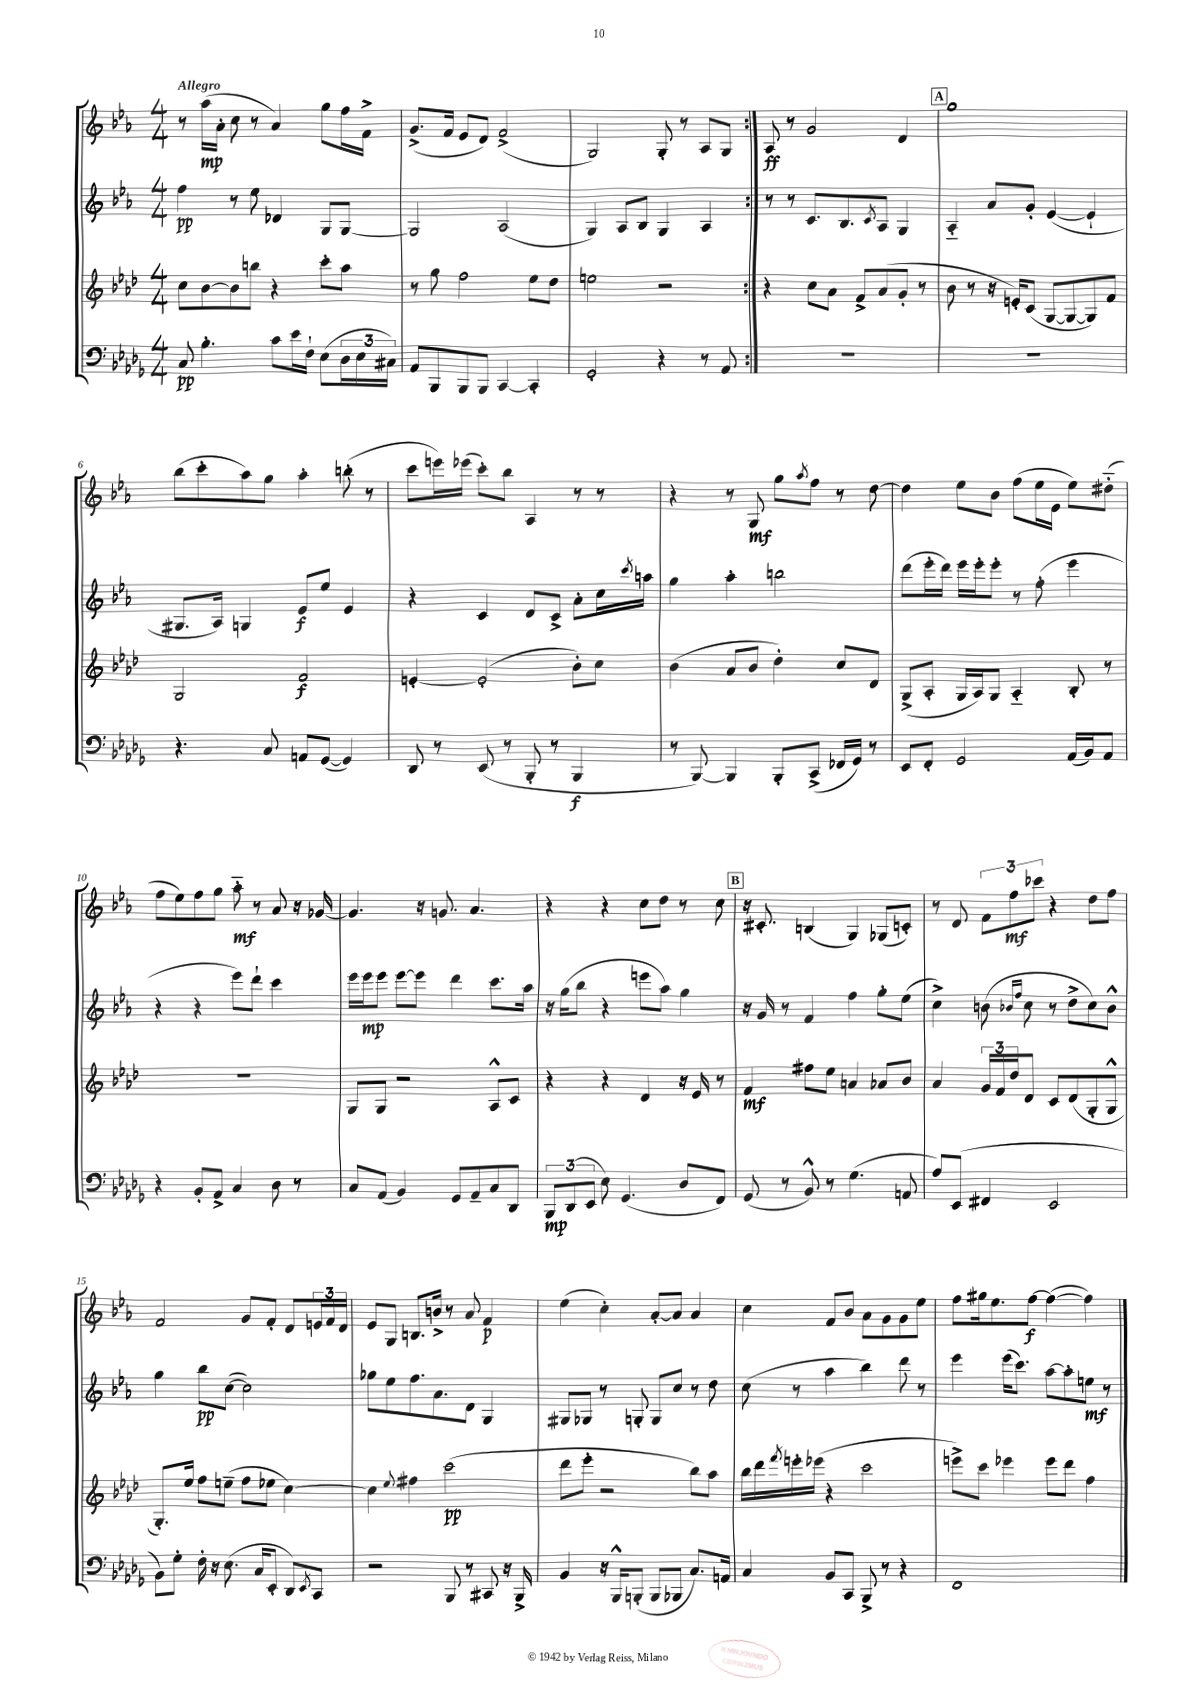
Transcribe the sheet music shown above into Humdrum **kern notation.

**kern	**dynam	**kern	**dynam	**kern	**dynam	**kern	**dynam
*part4	*part4	*part3	*part3	*part2	*part2	*part1	*part1
*staff4	*staff4	*staff3	*staff3	*staff2	*staff2	*staff1	*staff1
*clefF4	*	*clefG2	*	*clefG2	*	*clefG2	*
*k[b-e-a-d-g-]	*	*k[b-e-a-d-]	*	*k[b-e-a-]	*	*k[b-e-a-]	*
*M4/4	*	*M4/4	*	*M4/4	*	*M4/4	*
=1	=1	=1	=1	=1	=1	=1	=1
!	!	!	!	!	!	!LO:TX:a:B:t=Allegro	!
8C/	pp	8cc\L	.	4ff\	pp	8r	.
4.B-'\	.	[8b-\	.	.	.	(16aa-\LL	mp
.	.	.	.	.	.	16a-'\JJ	.
.	.	8b-\]	.	8r	.	8cc\	.
.	.	8bbn\J	.	8ee-\	.	8r	.
8c\L	.	4r	.	4d-X/	.	4a-/)	.
16e-\L	.	.	.	.	.	.	.
16F`\JJ	.	.	.	.	.	.	.
(8E-\L	.	8ccc'\L	.	8G/L	.	8gg\L	.
24D-\L	.	8aa-\J	.	[8G/J	.	16ff\L	.
24E-\	.	.	.	.	.	.	.
.	.	.	.	.	.	16f^\JJ	.
24C#X\JJ)	.	.	.	.	.	.	.
=2	=2	=2	=2	=2	=2	=2	=2
8AA-/L	.	8r	.	2G/]	.	(8.g^/L	.
8BBB-/	.	8gg\	.	.	.	.	.
.	.	.	.	.	.	16f/Jk	.
8BBB-/	.	2ff\	.	.	.	8e-/L	.
8BBB-/J	.	.	.	.	.	8d/J)	.
[4CC/	.	.	.	(2A-/	.	(2f^/	.
4CC'/]	.	8ee-\L	.	.	.	.	.
.	.	8dd-\J	.	.	.	.	.
=3	=3	=3	=3	=3	=3	=3	=3
2GG-'/	.	2een\	.	4G/)	.	2G/)	.
.	.	.	.	8A-/L	.	.	.
.	.	.	.	8B-/J	.	.	.
4r	.	2r	.	4G/	.	8G'/	.
.	.	.	.	.	.	8r	.
8r	.	.	.	4A-/	.	8A-/L	.
8AA-/	.	.	.	.	.	8G/J	.
=4:|!	=4:|!	=4:|!	=4:|!	=4:|!	=4:|!	=4:|!	=4:|!
1r	.	4r	.	8r	.	8A-/	ff
.	.	.	.	8r	.	8r	.
.	.	8cc\L	.	8.c/L	.	2g/	.
.	.	8a-\J	.	.	.	.	.
.	.	.	.	8.B-/	.	.	.
.	.	8f^/L	.	.	.	.	.
.	.	.	.	8qc/	.	.	.
.	.	(8a-/	.	8A-/J	.	.	.
.	.	8g'/J	.	4G/	.	4d/	.
.	.	8r	.	.	.	.	.
!!LO:REH:place=s1:t=A
=5	=5	=5	=5	=5	=5	=5	=5
1r	.	8b-\	.	4A-/	.	1gg	.
.	.	8r	.	.	.	.	.
.	.	16r	.	8a-/L	.	.	.
.	.	16en'/KL)	.	.	.	.	.
.	.	(8c/J	.	8g'/J	.	.	.
.	.	[8G/L	.	([4e-/	.	.	.
.	.	8G/_	.	.	.	.	.
.	.	8G/])	.	4e-`/]	.	.	.
.	.	8f/J	.	.	.	.	.
!!LO:LB:g=z
=6	=6	=6	=6	=6	=6	=6	=6
4.r	.	2G/	.	8.G#X/L	.	(8bb-\L	.
.	.	.	.	.	.	8ccc'\	.
.	.	.	.	16A-/Jk)	.	.	.
.	.	.	.	4Gn/	.	8aa-\)	.
8C/	.	.	.	.	.	8gg\J	.
8AAn/L	.	2f/	f	8e-/L	f	4aa-'\	.
([8GG-/J	.	.	.	8ee-/J	.	.	.
4GG-/])	.	.	.	4e-/	.	(8bbn'\	.
.	.	.	.	.	.	8r	.
=7	=7	=7	=7	=7	=7	=7	=7
8DD-/	.	[4en'/	.	4r	.	8ccc\L	.
8r	.	.	.	.	.	16eeen\L)	.
.	.	.	.	.	.	(16eee-X\JJ	.
(8EE-/	.	(2e'/]	.	4c/	.	8ccc'\L)	.
8r	.	.	.	.	.	8bb-\J	.
8BBB-'/	.	.	.	8d/L	.	4A-/	.
8r	.	.	.	8c^/J	.	.	.
4BBB-/	f	8b-'\L)	.	8a-'\L	.	8r	.
.	.	8cc\J	.	16cc\L	.	8r	.
.	.	.	.	8qccc/	.	.	.
.	.	.	.	16aan\JJ	.	.	.
=8	=8	=8	=8	=8	=8	=8	=8
8r	.	(4b-\	.	4gg\	.	4r	.
[8BBB-/)	.	.	.	.	.	.	.
4BBB-/]	.	8a-/L	.	4aa-'\	.	8r	.
.	.	8b-/J	.	.	.	8G/	mf
8BBB-'/L	.	4dd-'\)	.	2bbn\	.	8gg\L	.
.	.	.	.	.	.	8qaa-/	.
(8CC^/J	.	.	.	.	.	8ff\J	.
16FF-X/LL	.	8cc/L	.	.	.	8r	.
16GG-/JJ)	.	.	.	.	.	.	.
8r	.	8d-/J	.	.	.	[8dd\	.
=9	=9	=9	=9	=9	=9	=9	=9
8EE-/L	.	(8G^/L	.	(8ddd\L	.	4dd\]	.
8FF'/J	.	8A-'/J	.	16eee-'\L	.	.	.
.	.	.	.	16ddd\JJ)	.	.	.
2GG-/	.	16G/LL	.	16eee-\LL	.	8ee-\L	.
.	.	16A-/J)	.	16eee-'\J	.	.	.
.	.	8G/J	.	8eee-'\J	.	8b-\J	.
.	.	4A-/	.	8r	.	(8ff\L	.
.	.	.	.	(8ff'\	.	16ee-\L	.
.	.	.	.	.	.	16e-\JJ	.
(16AA-/LL	.	8B-'/	.	4eee-\	.	8ee-\L)	.
16BB-/J)	.	.	.	.	.	.	.
8AA-/J	.	8r	.	.	.	(8dd#X\J	.
!!LO:LB:g=z
=10	=10	=10	=10	=10	=10	=10	=10
4r	.	1r	.	4r	.	8ff\L	.
.	.	.	.	.	.	8ee-\)	.
8BB-'/L	.	.	.	4r	.	8ff\	.
8AA-^/J	.	.	.	.	.	8gg\J	.
4C/	.	.	.	8eee-\L)	.	8aa-\	mf
.	.	.	.	8ddd`\J	.	8r	.
8D-\	.	.	.	4ccc\	.	8a-/	.
8r	.	.	.	.	.	16r	.
.	.	.	.	.	.	[16g-X/	.
=11	=11	=11	=11	=11	=11	=11	=11
8C/L	.	8G/L	.	16eee-\LL	.	4.g-/]	.
.	.	.	.	16eee-\J	mp	.	.
(8AA-/J	.	8G/J	.	8eee-\J	.	.	.
4BB-/)	.	2r	.	[8eee-\L	.	.	.
.	.	.	.	8eee-\J]	.	16r	.
.	.	.	.	.	.	8.gn/	.
8GG-/L	.	.	.	4ddd\	.	.	.
8AA-~/	.	.	.	.	.	4.a-/	.
8C/	.	8A-^^/L	.	8.ccc\L	.	.	.
8DD-/J	.	8c/J	.	.	.	.	.
.	.	.	.	16aa-\Jk	.	.	.
=12	=12	=12	=12	=12	=12	=12	=12
12BBB-/L	mp	4r	.	16r	.	4r	.
.	.	.	.	(16gg\KL	.	.	.
(12DD-/	.	.	.	.	.	.	.
.	.	.	.	8bb-\J	.	.	.
12EE-/J	.	.	.	.	.	.	.
8E-\)	.	4r	.	4r	.	4r	.
(4.GG-/	.	.	.	.	.	.	.
.	.	4d-/	.	8eeen\L	.	8cc\L	.
.	.	.	.	8aa-\J)	.	8dd\J	.
8D-/L	.	16r	.	4gg\	.	8r	.
.	.	16e-/	.	.	.	.	.
8FF/J)	.	8r	.	.	.	8cc\	.
!!LO:REH:place=s1:t=B
=13	=13	=13	=13	=13	=13	=13	=13
(8GG-/	.	4f/	mf	16r	.	16r	.
.	.	.	.	16g/	.	8.c#X'/	.
8r	.	.	.	8r	.	.	.
8BB-^^/)	.	8ff#X\L	.	4f/	.	(4Bn/	.
8r	.	8ee-\J	.	.	.	.	.
(4.G-\	.	4an/	.	4ff\	.	4G/)	.
.	.	8a-X/L	.	8gg'\L	.	(8G-X/L	.
8AAn/	.	8b-/J	.	(8ee-\J	.	8cn'/J)	.
=14	=14	=14	=14	=14	=14	=14	=14
8A-/L)	.	4a-/	.	4cc^\)	.	8r	.
(8EE-/J	.	.	.	.	.	8d/	.
4FF#X/	.	24g/LL	.	(8bn\	.	12f\L	.
.	.	24f/	.	.	.	.	.
.	.	24dd-/J	.	.	.	12ff\	mf
.	.	.	.	16qqb-X/LL	.	.	.
.	.	.	.	16qqff/JJ	.	.	.
.	.	8d-/J	.	8cc\	.	.	.
.	.	.	.	.	.	12ccc-X\J	.
2EE-/	.	8c/L	.	8r	.	4r	.
.	.	(8d-/	.	8dd^\L	.	.	.
.	.	8G'/	.	8cc\)	.	8dd\L	.
.	.	8G^^/J	.	8b-^^\J	.	8ff\J	.
!!LO:LB:g=z
=15	=15	=15	=15	=15	=15	=15	=15
8BB-\L)	.	8.G'/L)	.	4gg\	.	2f/	.
8G-'\J	.	.	.	.	.	.	.
.	.	16ee-/Jk	.	.	.	.	.
16F'\	.	8ff\L	.	8bb-\L	pp	.	.
16r	.	.	.	.	.	.	.
(8.E-\	.	(8een~\J	.	([8cc\J	.	.	.
.	.	8ff\L	.	2cc\])	.	8g/L	.
16C/KL	.	.	.	.	.	.	.
8EE-'/J	.	8ee-X\J	.	.	.	8f'/J	.
8DD-/L)	.	[4cc\)	.	.	.	8d/L	.
8qEE-/	.	.	.	.	.	.	.
8CC/J	.	.	.	.	.	24en/L	.
.	.	.	.	.	.	24f/	.
.	.	.	.	.	.	24d/JJ	.
=16	=16	=16	=16	=16	=16	=16	=16
2r	.	4cc\]	.	8gg-X\L	.	8e-/L	.
.	.	.	.	8ee-\	.	8G/J	.
.	.	8qqee-/	.	.	.	.	.
.	.	4ff#X\	.	8.ff\	.	8.Bn/L	.
.	.	.	.	8.a-\	.	16bn^/Jk	.
8BBB-/	.	(2ccc\	pp	.	.	8r	.
8r	.	.	.	8d\J	.	8a-/	.
8CC#X/	.	.	.	4G/	.	4f/	p
16r	.	.	.	.	.	.	.
16BBB-^/	.	.	.	.	.	.	.
=17	=17	=17	=17	=17	=17	=17	=17
4BB-/	.	8ddd-\L	.	8G#X/L	.	(4ee-\	.
.	.	8eee-'\J	.	8G-X/J	.	.	.
16r	.	2r	.	8r	.	4cc'\)	.
16BBB-^^/KL	.	.	.	.	.	.	.
(8BBBn'/J	.	.	.	8Gn'/	.	.	.
8BBB/L	.	.	.	8G/L	.	[8a-'/L	.
8BBB-X/J	.	.	.	8cc/J	.	8a-/J]	.
8.C/L)	.	8bb-\L)	.	8r	.	4a-/	.
.	.	8aa-\J	.	8dd\	.	.	.
16AAn/Jk	.	.	.	.	.	.	.
=18	=18	=18	=18	=18	=18	=18	=18
4C/	.	16bb-\LL	.	(8cc\	.	4cc\	.
.	.	16ddd-\	.	.	.	.	.
.	.	8qfff/	.	.	.	.	.
.	.	16eeen'\	.	8r	.	.	.
.	.	(16eee-X\JJ	.	.	.	.	.
8BB-/L	.	4r	.	4aa-\	.	8f/L	.
8CC/J	.	.	.	.	.	8b-/J	.
8BBB-^/	.	2ccc\	.	4bb-\)	.	8a-\L	.
8r	.	.	.	.	.	8g\	.
4r	.	.	.	8ddd\	.	8g\	.
.	.	.	.	8r	.	8ee-\J	.
=19	=19	=19	=19	=19	=19	=19	=19
1FF	.	8eeen^\L)	.	4eee-\	.	8ff\L	.
.	.	8ccc\J	.	.	.	16gg#X\k	.
.	.	.	.	.	.	8.ee-\	.
.	.	4eee-X\	.	(16eee-\KL	.	.	.
.	.	.	.	8.ccc\J)	.	.	.
.	.	.	.	.	.	[8ff\J	f
.	.	8eee-\L	.	[8aa-\L	.	(4ff\_	.
.	.	8ddd-\J	.	8aa-'\]	.	.	.
.	.	4ff\	.	8een\J	mf	4ff\])	.
.	.	.	.	8r	.	.	.
==	==	==	==	==	==	==	==
*-	*-	*-	*-	*-	*-	*-	*-
